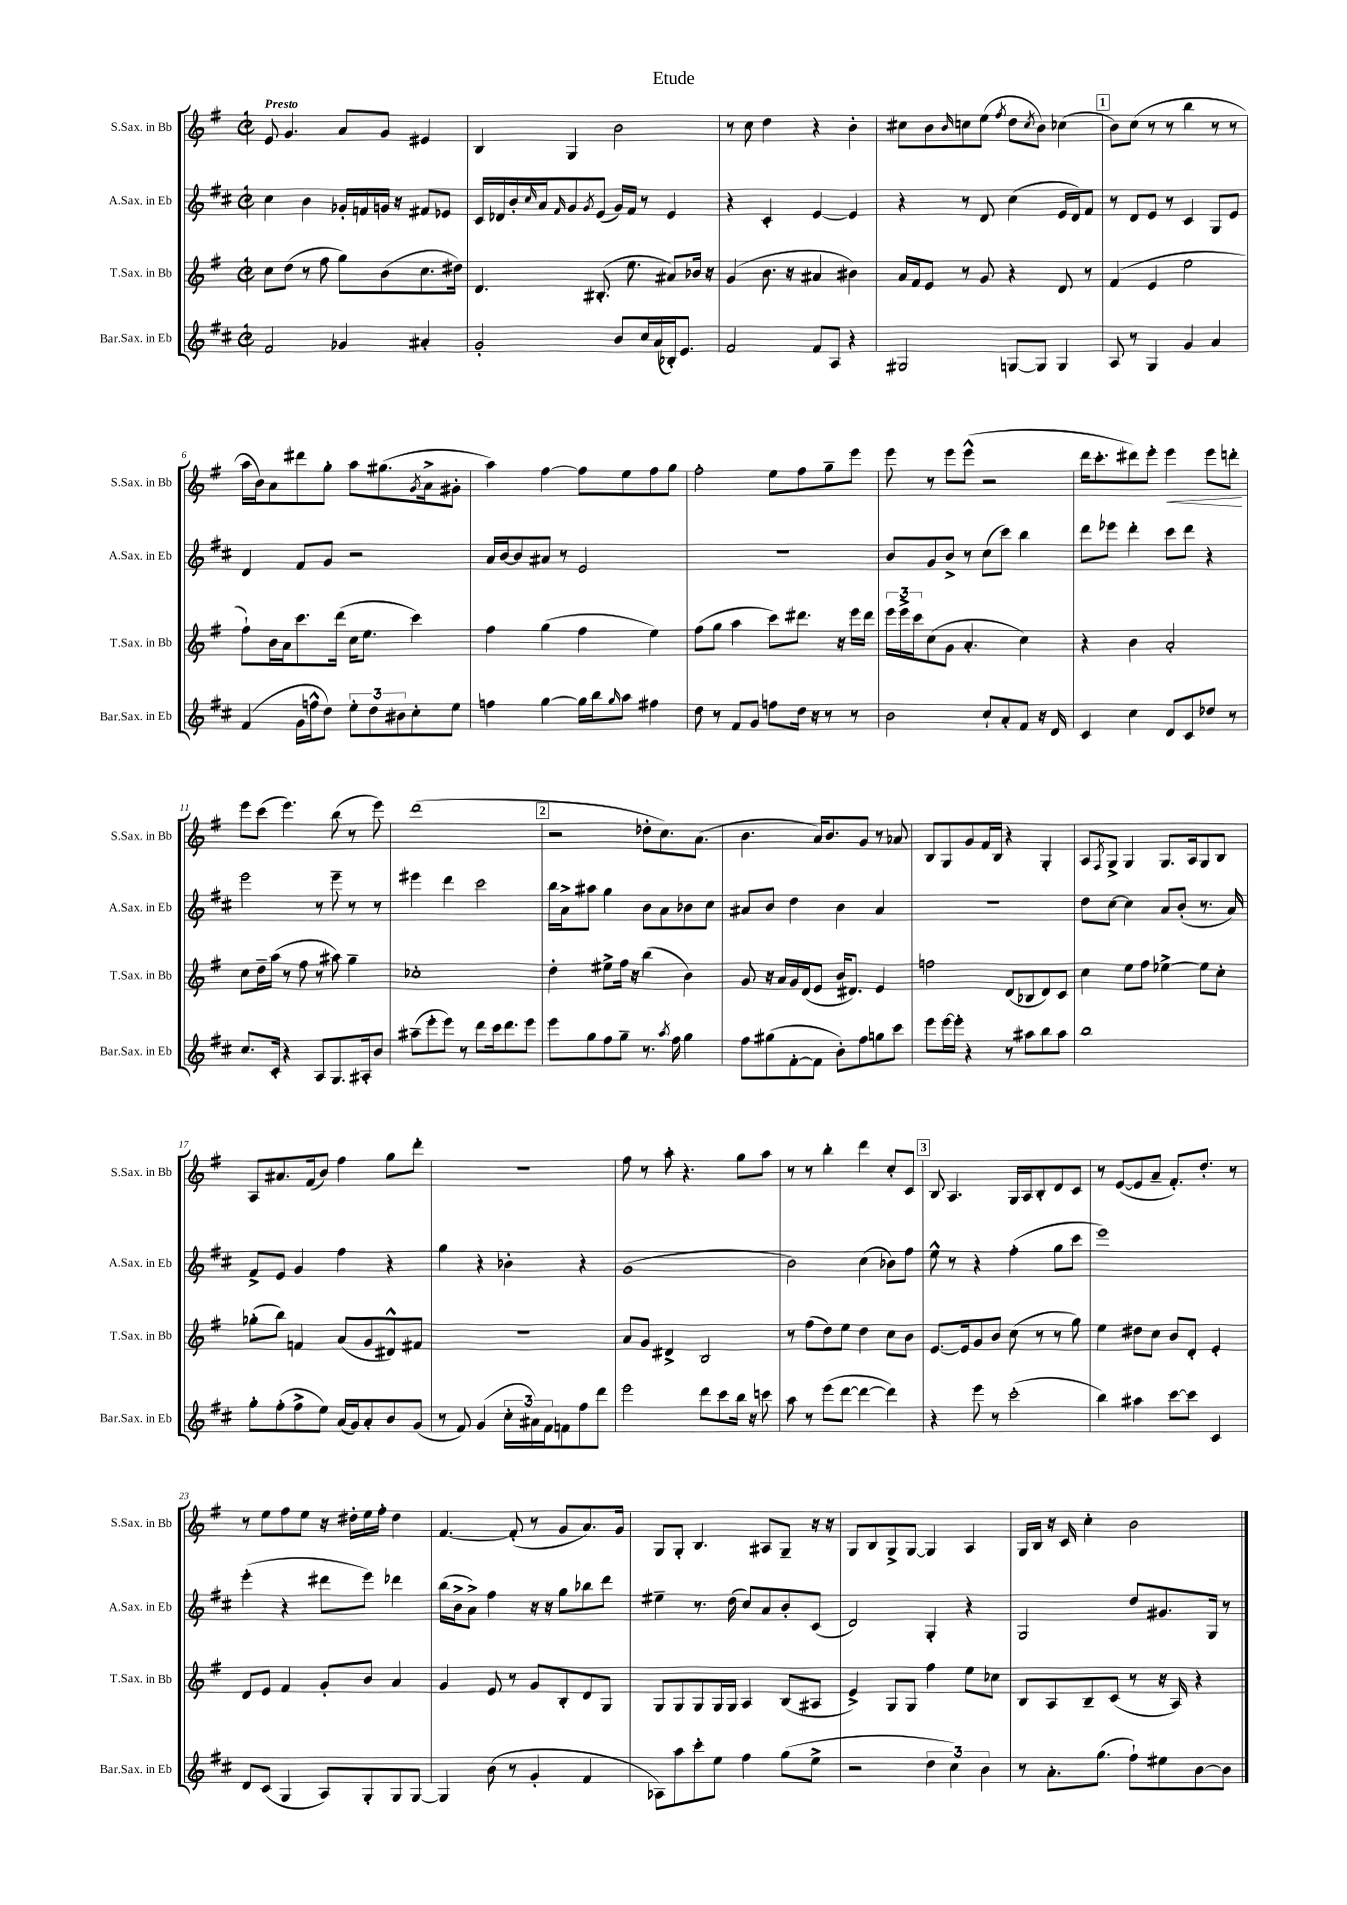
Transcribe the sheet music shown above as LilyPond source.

\header { title = "Etude" }
<<
\new StaffGroup <<
\new Staff = "s0" \with { instrumentName = "S.Sax. in Bb" shortInstrumentName = "S.Sax. in Bb" } {
    \clef treble \key g \major \defaultTimeSignature \time 2/2 \tempo "Presto"
    e'8 g'4. a'8 g'8 eis'4 |
    b4 g4 b'2 |
    r8 c''8 d''4 r4 b'4-. |
    cis''8 b'8 \grace { b'16 } c''8 e''8( \acciaccatura { fis''8 } d''8 \acciaccatura { c''8 } b'8) ces''4( |
    \mark \markup { \box "1" } b'8) c''8( r8 r8 b''4 r8 r8 |
    a''16 b'16) a'8 dis'''8 g''8-. a''8 gis''8.( \acciaccatura { g'8 } a'16-> gis'8-. |
    a''4) fis''4~ fis''8 e''8 fis''8 g''8 |
    fis''2-. e''8 fis''8 g''8-- e'''8 |
    e'''8 r8 e'''8 e'''8-^( r2 |
    d'''16 c'''8.-. dis'''8) e'''8-. e'''4\< e'''8 d'''8-.\! |
    e'''8 c'''8( e'''4.) b''8( r8 e'''8) |
    d'''1( |
    \mark \markup { \box "2" } r2 des''8-. c''8.) a'8.( |
    b'4. a'16) b'8. g'8 r8 aes'8 |
    b8 g8 g'8 fis'16 b16 r4 g4-. |
    a8 \acciaccatura { fis8 } g8-> g4 g8. a16 g8 b8 |
    a8 ais'8. fis'16( b'8) fis''4 g''8 d'''8-. |
    r1 |
    fis''8 r8 a''8-. r4. g''8 a''8 |
    r8 r8 b''4-. d'''4 c''8-. c'8 |
    \mark \markup { \box "3" } b8 a4. g16 a16 b8-. d'8 c'8 |
    r8 e'8~( e'8 a'8-- fis'8.-.) d''8.-. r8 |
    r8 e''8 fis''8 e''8 r16 dis''16-. e''16 fis''16-. dis''4 |
    fis'4.~ fis'8-.( r8 g'8 a'8.) g'16 |
    g8 g8-. b4. ais8 g8-- r16 r16 |
    g8 b8 g8-> g8~ g4 a4 |
    g16 b16 r16 c'16 c''4-. b'2 \bar "|." |
}
\new Staff = "s1" \with { instrumentName = "A.Sax. in Eb" shortInstrumentName = "A.Sax. in Eb" } {
    \clef treble \key d \major \defaultTimeSignature \time 2/2
    cis''4 b'4 ges'16-. f'16 g'16 r16 fis'8 ees'8 |
    cis'16 des'16 b'16-. \grace { cis''16 } a'16 \grace { fis'16 } g'8 \acciaccatura { g'8 } e'8( g'16) fis'16 r8 e'4 |
    r4 cis'4-. e'4~ e'4 |
    r4 r8 d'8 cis''4( e'16 d'16) fis'8 |
    \mark \markup { \box "1" } r8 d'8 e'8 r8 cis'4 g8 e'8 |
    d'4 fis'8 g'8 r2 |
    a'16 b'16~ b'8 ais'8 r8 e'2 |
    R1 |
    b'8 g'8 b'8-> r8 cis''8( cis'''8) b''4 |
    d'''8 ees'''8 d'''4-. cis'''8 d'''8 r4 |
    e'''2 r8 e'''8-- r8 r8 |
    eis'''4 d'''4 cis'''2 |
    \mark \markup { \box "2" } b''16 a'16-> ais''8 g''4 b'8 a'8 bes'8 cis''8 |
    ais'8 b'8 d''4 b'4 ais'4 |
    R1 |
    d''8 cis''8~ cis''4 a'8 b'8-.( r8. a'16) |
    fis'8-> e'8 g'4 fis''4 r4 |
    g''4 r4 bes'4-. r4 |
    g'1( |
    b'2) cis''4( bes'8) fis''8 |
    \mark \markup { \box "3" } e''8-^ r8 r4 fis''4-.( g''8 cis'''8 |
    e'''1) |
    e'''4-.( r4 dis'''8 e'''8) des'''4 |
    b''16( b'16-> a'8->) fis''4 r16 r16 g''8 bes''8 d'''8 |
    eis''4-- r8. d''16( cis''8) a'8 b'8-. cis'8( |
    d'2) g4-. r4 |
    g2 d''8 gis'8. g16 r8 \bar "|." |
}
\new Staff = "s2" \with { instrumentName = "T.Sax. in Bb" shortInstrumentName = "T.Sax. in Bb" } {
    \clef treble \key g \major \defaultTimeSignature \time 2/2
    c''8 d''8( r8 fis''8 g''8) b'8( c''8. dis''16) |
    d'4. bis8.-.( e''8. ais'8) bes'16 r16 |
    g'4( b'8. r16 ais'4 bis'4) |
    a'16 fis'16 e'8 r8 g'8 r4 d'8 r8 |
    \mark \markup { \box "1" } fis'4( e'4 e''2 |
    fis''8-!) b'16 a'16 c'''8. d'''16( c''16 e''8. c'''4) |
    fis''4 g''4( fis''4 e''4) |
    fis''8( g''8 a''4 c'''8) dis'''8. r16 e'''16 dis'''16 |
    \tuplet 3/2 { e'''16 e'''16-> c'''16 } c''8( g'8 a'4.-. c''4) |
    r4 b'4 a'2-. |
    c''8 d''16-- a''16( r8 fis''8 r8 ais''8) g''4-- |
    ces''1-. |
    \mark \markup { \box "2" } d''4-. eis''8-> fis''16 r16 b''4( b'4) |
    g'8 r16 a'16 g'16 d'16( e'8 b'16 dis'8.) e'4 |
    f''2 d'8( bes8 d'8) c'8 |
    c''4 e''8 fis''8 ees''4~-> ees''8 c''8-. |
    ges''8-.( b''8) f'4 a'8( g'8 dis'8-^) fis'8 |
    R1 |
    a'8 g'8 dis'4-> b2 |
    r8 fis''8( d''8) e''8 d''4 c''8 b'8 |
    \mark \markup { \box "3" } e'8.~ e'16 g'8 b'8 c''8( r8 r8 g''8) |
    e''4 dis''8 c''8 b'8 d'8-. e'4-. |
    d'8 e'8 fis'4 g'8-. b'8 a'4 |
    g'4 e'8 r8 g'8 b8-. d'8 g8 |
    g8 g8 g8 g16 g16 a4 b8( ais8 |
    e'4->) g8 g8 fis''4 e''8 ces''8 |
    b8 a8 b8-- c'8( r8 r16 a16) r4 \bar "|." |
}
\new Staff = "s3" \with { instrumentName = "Bar.Sax. in Eb" shortInstrumentName = "Bar.Sax. in Eb" } {
    \clef treble \key d \major \defaultTimeSignature \time 2/2
    fis'2 ges'4 ais'4-. |
    g'2-. b'8 cis''16 a'16( bes16-.) e'8. |
    fis'2 fis'8 a8 r4 |
    gis2 g8~ g8 g4 |
    \mark \markup { \box "1" } a8 r8 g4 g'4 a'4 |
    fis'4( g'16 f''16-^ d''8) \tuplet 3/2 { e''8-. d''8 bis'8 } cis''8-. e''8 |
    f''4 g''4~ g''16 b''16 \grace { g''16 } a''8 fis''4 |
    d''8 r8 fis'8 g'8 f''8 d''16 r16 r8 r8 |
    b'2 cis''8-! a'8-. fis'8 r16 d'16 |
    cis'4 cis''4 d'8 cis'8 des''8 r8 |
    cis''8. cis'16-. r4 a8 g8. ais16-. b'8 |
    ais''8--( e'''8-. e'''8) r8 d'''8 cis'''16 d'''8. e'''8 |
    \mark \markup { \box "2" } e'''8 g''8 fis''8 g''8-- r8. \acciaccatura { a''8 } fis''16 g''4 |
    fis''8 gis''8( fis'8~-. fis'8 b'8-.) fis''8 g''8 cis'''8 |
    e'''8 e'''16~ e'''16-. r4 r8 ais''8 b''8 ais''8 |
    b''1 |
    g''8-. fis''8-.( fis''8-> e''8) a'16( g'16) a'8-. b'8 g'8( |
    r8 fis'8) g'4( \tuplet 3/2 { cis''16-. ais'16) fis'16 } f'8 fis''8 d'''8 |
    e'''2 d'''8 cis'''8 b''16 r16 c'''8 |
    a''8 r8 e'''8( d'''8~ d'''4~ d'''4) |
    \mark \markup { \box "3" } r4 e'''8 r8 cis'''2-.( |
    b''4) ais''4 cis'''8~ cis'''8 cis'4 |
    d'8 cis'8( g4 a8) g8-. g8 g8~ |
    g4 b'8( r8 g'4-. fis'4 |
    aes8) a''8 cis'''8-. e''8 fis''4 g''8( e''8-> |
    r2 \tuplet 3/2 { d''4 cis''4) b'4 } |
    r8 a'8.-. g''8.( fis''8-!) eis''8 b'8~ b'8 \bar "|." |
}
>>
>>
